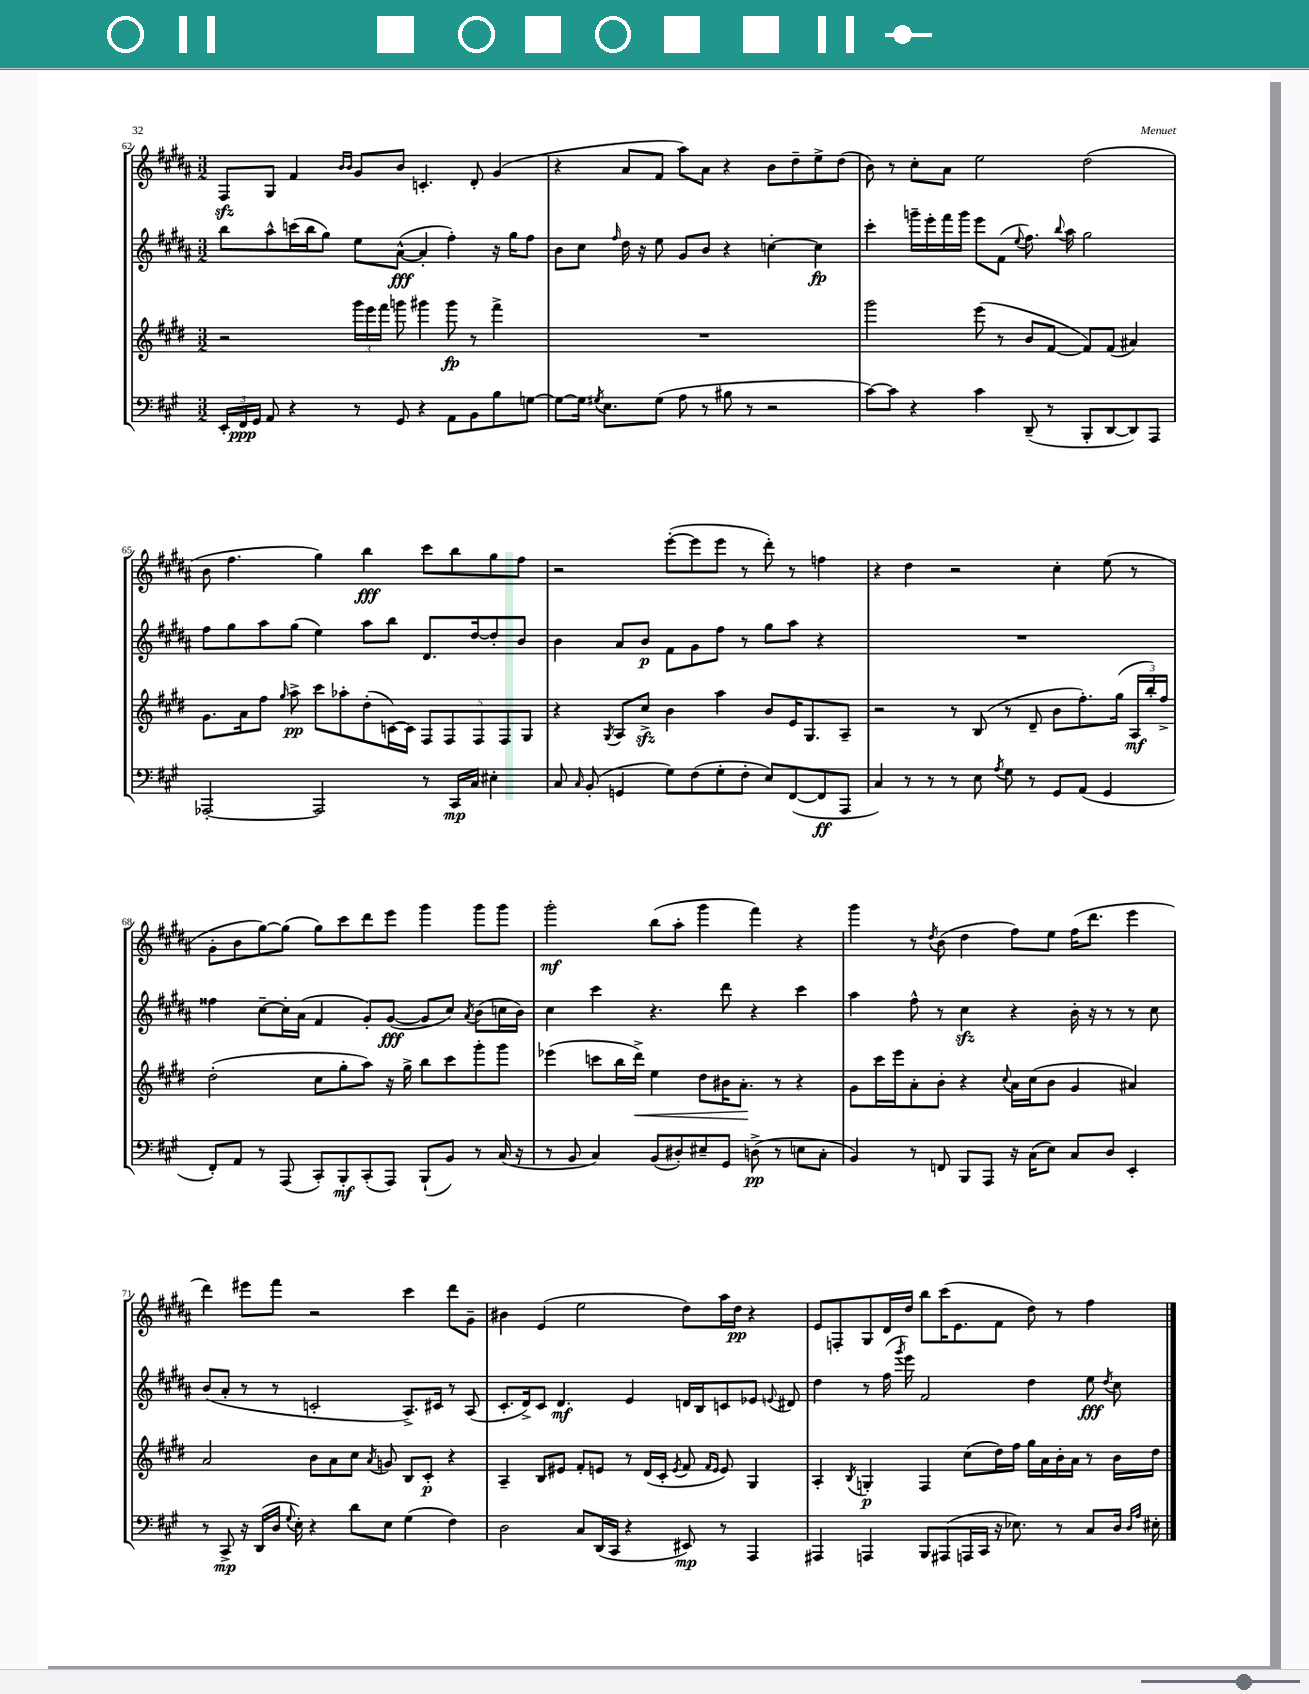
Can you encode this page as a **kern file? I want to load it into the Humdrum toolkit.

**kern	**kern	**kern	**kern
*staff4	*staff3	*staff2	*staff1
*clefF4	*clefG2	*clefG2	*clefG2
*k[f#c#g#]	*k[f#c#g#d#]	*k[f#c#g#d#a#]	*k[f#c#g#d#a#]
*M3/2	*M3/2	*M3/2	*M3/2
24EE'	2r	8bb	8F#
24FF#	.	.	.
24GG#	.	.	.
8AA	.	8aa#^^	8G#
4r	.	(16ccc	4f#
.	.	16bb	.
.	.	8gg#)	.
.	.	.	16qqb
.	.	.	16qqb
8r	24ggg#	8ee	8g#
.	24eee	.	.
.	24fff#	.	.
8GG#	8ggg	([8a#^^	8b
4r	4ggg#	4a#']	4.c'
8AA	8ggg#	4ff#')	.
8BB	8r	.	8d#'
8B	4fff#^	16r	(4g#
.	.	16gg#	.
[8G	.	8ff#	.
=	=	=	=
8G_	1.r	8b	4r
16G]	.	8cc#	.
8qG#	.	.	.
8.E	.	.	.
.	.	16qqff#	.
.	.	16dd#	8a#
.	.	16r	.
(8G#	.	8ee	8f#
8A	.	8g#	8aa#)
8r	.	8b	8a#
8B#	.	4r	4r
8r	.	.	.
2r	.	[4cc'	8b
.	.	.	8dd#~
.	.	4cc]	8ee^
.	.	.	(8dd#
=	=	=	=
[8c#)	2ggg#	4ccc#'	8b)
8c#]	.	.	8r
4r	.	16ggg~	8cc#'
.	.	16eee'	.
.	.	16fff#	8a#
.	.	16ggg	.
4c#	(8eee	8eee	2ee
.	8r	(8f#	.
.	.	8qqee	.
(8DD~	8b	8.ff#)	.
8r	[8f#	.	.
.	.	8qqbb	.
.	.	16aa#	.
8BBB'	8f#])	2gg#	(2dd#
[8DD	(8f#	.	.
8DD])	4a#)	.	.
8AAA	.	.	.
=	=	=	=
[2AAA-'	8.g#	8ff#	8b
.	.	8gg#	4.ff#
.	16a	.	.
.	8ff#	8aa#	.
.	16qqgg#	.	.
.	8aa^	(8gg#	.
2AAA-]	8ccc#	4ee)	4gg#)
.	8aa-'	.	.
.	(8dd#'	8aa#	4bb
.	[16c)	8bb	.
.	16c]	.	.
8r	10F#	8.d#	8ccc#
.	10F#	.	.
16CC#	.	.	8bb
16C#	.	[16dd#	.
.	10F#	.	.
4E#'	.	8dd#']	8gg#
.	10F#	.	.
.	.	8b	8ff#
.	10G#	.	.
=	=	=	=
8C#	4r	4b	2r
16qqC#	.	.	.
(8BB'	.	.	.
.	8qG#	.	.
4GG	8A	8a#	.
.	8cc#^	8b	.
8G#)	4b	8f#	([8eee'
(8F#	.	8g#	8eee]
8G#'	4aa	8ff#	8eee
8F#'	.	8r	8r
8E)	8b	8gg#	8ddd#')
([8FF#	16e	8aa#	8r
.	8.G#	.	.
8FF#]	.	4r	4ff
8AAA	8A~	.	.
=	=	=	=
4C#)	2r	1.r	4r
8r	.	.	4dd#
8r	.	.	.
8r	8r	.	2r
8E	(8B	.	.
8qA	.	.	.
8G#	8r	.	.
8r	8d#~	.	.
8GG#	8b	.	4cc#'
(8AA	8.ff#')	.	.
4GG#	.	.	(8ee
.	(16gg#	.	.
.	24A	.	8r
.	24bb')	.	.
.	24ff#^	.	.
=	=	=	=
8FF#')	(2dd#'	4ff##	8g#'
8AA	.	.	8b
8r	.	[8cc#~	[8gg#)
(8AAA	.	16cc#']	(8gg#]
.	.	(16a#	.
8CC#')	8cc#	4f#	8gg#)
8BBB'	8gg#'	.	8ccc#
(8CC#'	8aa)	8g#')	8ddd#
8AAA)	16r	([8g#	8eee
.	16gg#^	.	.
(8BBB`	8bb	8g#]	4ggg#
8BB)	8ccc#	8cc#)	.
.	.	8qa#	.
8r	8ggg#'	(8b	8ggg#
(16C#	8ggg#	16cc	8ggg#
16r	.	16b)	.
=	=	=	=
8r	(4eee-	4cc#	2ggg#'
8BB	.	.	.
4C#)	8ccc	4ccc#	.
.	16bb	.	.
.	16ddd#^)	.	.
(8BB	4ee	4.r	(8bb
8D#')	.	.	8aa#'
8E#~	8dd#	.	4ggg#
8GG#	16b#	8ddd#	.
.	8.a'	.	.
(8D^	.	4r	4fff#)
8r	8r	.	.
8E	4r	4ccc#	4r
8C#'	.	.	.
=	=	=	=
4BB)	8g#	4aa#	4ggg#
.	16ccc#	.	.
.	16eee	.	.
8r	8a'	8ff#^^	8r
.	.	.	8qdd#
8FF	8b'	8r	(8b
8BBB	4r	4cc#	4dd#
8AAA	.	.	.
.	8qqcc#	.	.
16r	16a	4r	8ff#)
(16C#	(16cc#	.	.
8E)	8b	.	8ee
8C#	4g#	16b'	(16ff#
.	.	16r	8.ddd#
8D	.	8r	.
4EE'	4a#)	8r	4eee
.	.	8cc#	.
=	=	=	=
8r	2a	(8b	4ddd#)
8CC#^	.	8a#'	.
16r	.	8r	8eee#
(16DD	.	.	.
16D	.	8r	8fff#
8qqG#	.	.	.
16E')	.	.	.
4r	8b	2c'	2r
.	8a	.	.
8d	8cc#	.	.
.	8qa	.	.
8E	8g	.	.
(4G#	8B	8.A#^)	4ccc#
.	8c#'	.	.
.	.	16c#	.
4F#)	4r	8r	8ddd#
.	.	(8A#	8g#~
=	=	=	=
2D	4A~	8.c#'	4b#
.	.	16d#^)	.
.	8B	8c#	(4e
.	8e#	4.d#	.
8C#	8f#'	.	2ee
(16DD	8e	.	.
16CC#	.	.	.
4r	8r	4e	.
.	(16d#	.	.
.	16c#'	.	.
.	8qe	.	.
8EE#)	8f#	16d	8dd#)
.	.	16B	.
.	16qqf#	.	.
.	16qqe	.	.
8r	8e)	8c	16aa#
.	.	.	16dd#
4AAA	4G#	8e-	4r
.	.	8qqe	.
.	.	8d#	.
=	=	=	=
4AAA#	4A'	4dd#	8e
.	.	.	8F'
.	8qB	.	.
4AAA	4G'	8r	8G#
.	.	(16ff#	16d#
.	.	8qggg#	.
.	.	16eee)	16dd#
8BBB	4F#	2f#	8bb
(8AAA#	.	.	(16ccc#
.	.	.	8.e
16AAA	(8cc#	.	.
16CC#	.	.	.
16r	16dd#)	.	8f#
8.E-)	16ff#	.	.
.	16gg#	4dd#	8dd#)
.	16a	.	.
8r	16b'	.	8r
.	16a	.	.
8C#	8r	8ee	4ff#
.	.	8qdd#	.
16D	16b	8cc#	.
16qqD	.	.	.
16qqA	.	.	.
16E#'	16dd#	.	.
==	==	==	==
*-	*-	*-	*-
